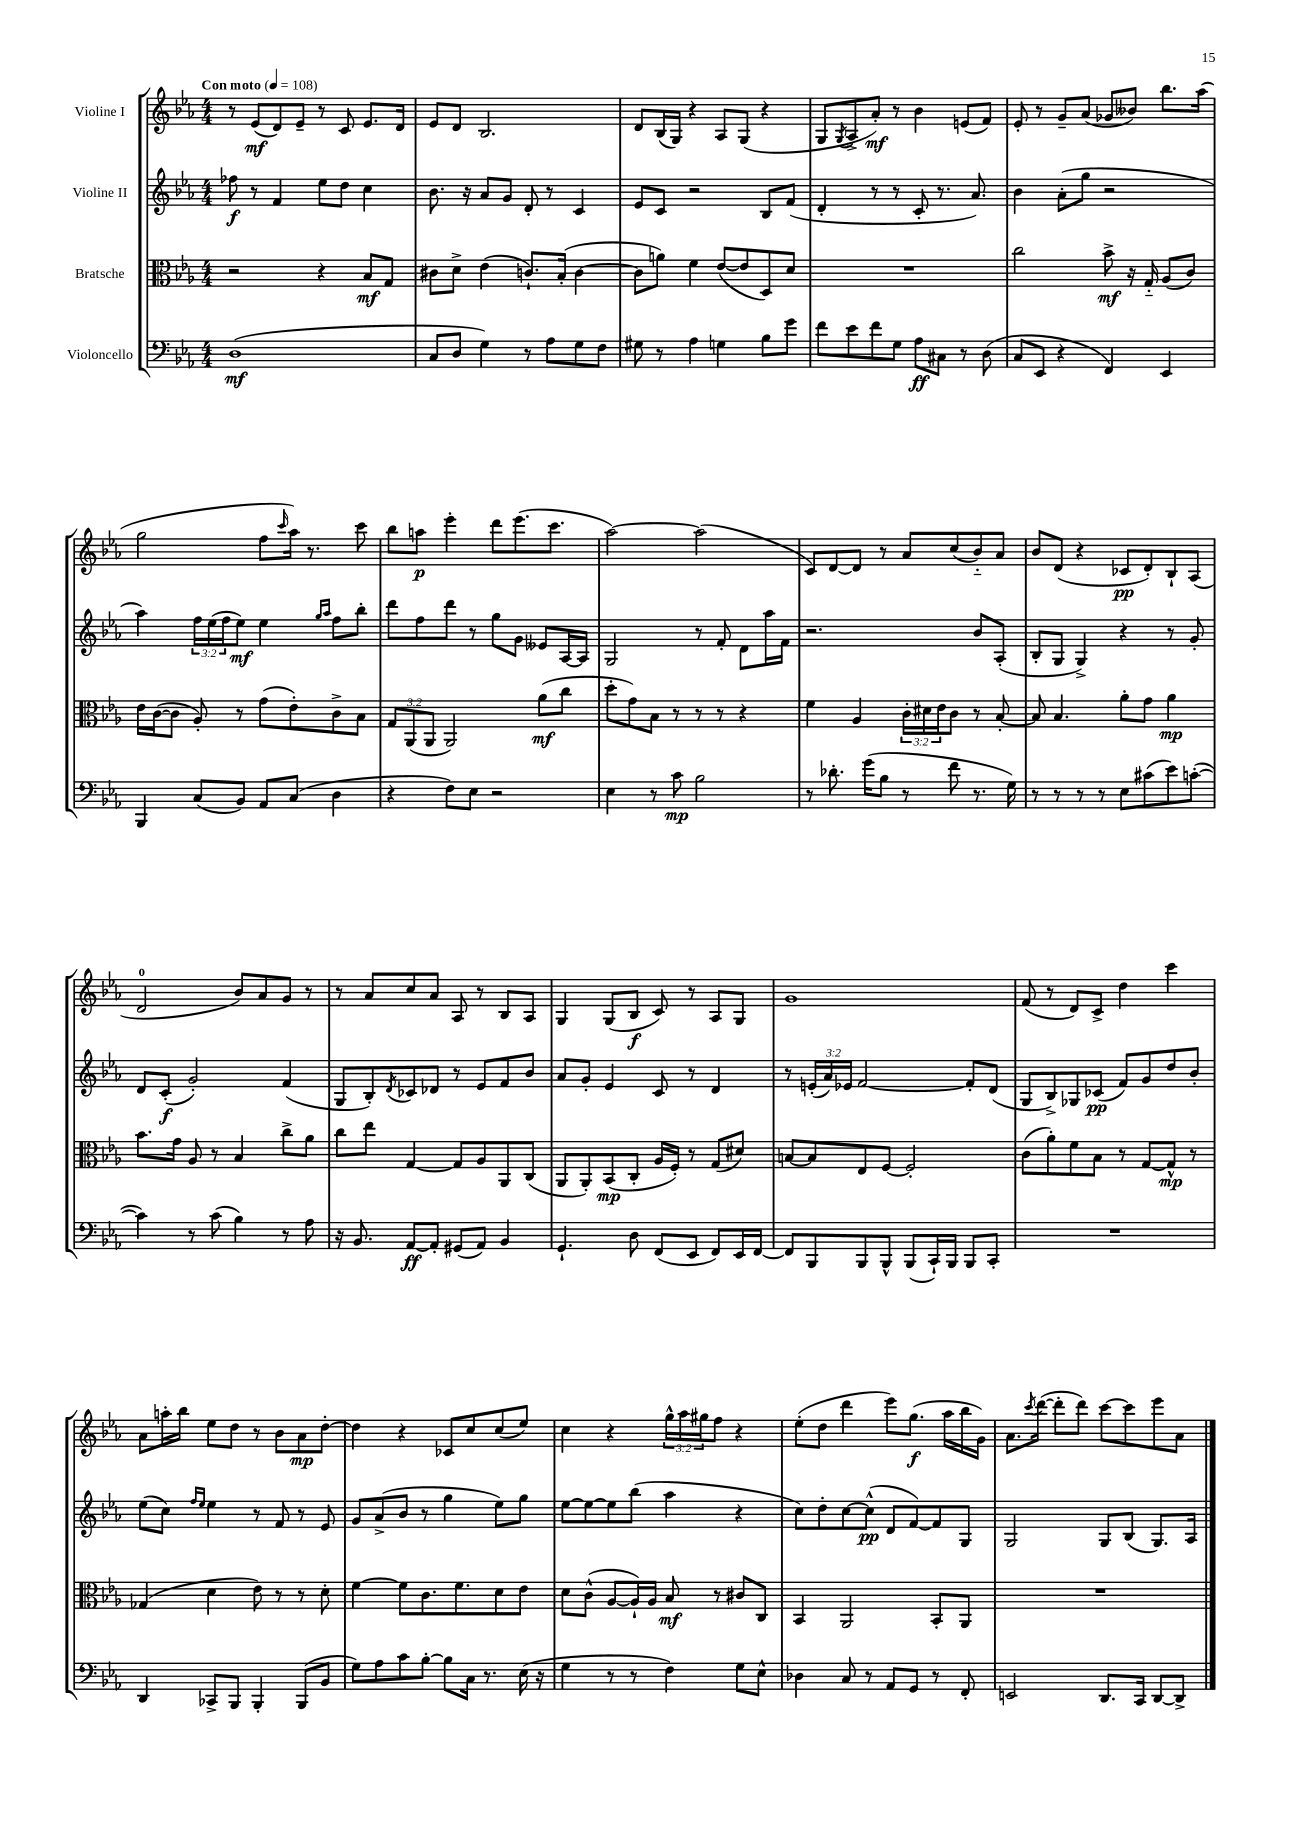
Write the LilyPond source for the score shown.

<<
\new StaffGroup <<
\new Staff = "s0" \with { instrumentName = "Violine I" } {
    \clef treble \key ees \major \numericTimeSignature \time 4/4 \override Staff.TupletNumber.text = #tuplet-number::calc-fraction-text \tempo "Con moto" 4 = 108
    r8 ees'8\mf( d'8) ees'8-- r8 c'8 ees'8. d'16 |
    ees'8 d'8 bes2. |
    d'8 bes16( g16) r4 aes8 g8( r4 |
    g8 \acciaccatura { g8 } aes8-> aes'8-.\mf) r8 bes'4 e'8( f'8) |
    ees'8-. r8 g'8-- aes'8( ges'8 beses'8) bes''8. aes''16( |
    g''2 f''8 \grace { c'''16 } aes''16) r8. c'''8 |
    bes''8 a''8\p ees'''4-. d'''8 ees'''8.( c'''8. |
    aes''2~) aes''2( |
    c'8) d'8~ d'8 r8 aes'8 c''8( bes'8-_) aes'8 |
    bes'8 d'8( r4 ces'8\pp d'8-.) bes8-! aes8( |
    d'2-0 bes'8) aes'8 g'8 r8 |
    r8 aes'8 c''8 aes'8 aes8 r8 bes8 aes8 |
    g4 g8( bes8\f c'8) r8 aes8 g8 |
    g'1 |
    f'8( r8 d'8) c'8-> d''4 c'''4 |
    aes'8 a''16-. bes''16 ees''8 d''8 r8 bes'8 aes'8\mp d''8~-. |
    d''4 r4 ces'8 c''8 c''8( ees''8) |
    c''4 r4 \tuplet 3/2 { g''16-^ aes''16 gis''16 } f''8 r4 |
    ees''8-.( d''8 d'''4 ees'''8) g''8.\f( aes''16 bes''16 g'16) |
    aes'8. \acciaccatura { c'''8 } d'''16~( d'''8-. d'''8) c'''8~ c'''8 ees'''8 aes'8 \bar "|." |
}
\new Staff = "s1" \with { instrumentName = "Violine II" } {
    \clef treble \key ees \major \numericTimeSignature \time 4/4 \override Staff.TupletNumber.text = #tuplet-number::calc-fraction-text
    fes''8\f r8 f'4 ees''8 d''8 c''4 |
    bes'8. r16 aes'8 g'8 d'8-. r8 c'4 |
    ees'8 c'8 r2 bes8 f'8( |
    d'4-. r8 r8 c'8-. r8. aes'8.) |
    bes'4 aes'8-.( g''8 r2 |
    aes''4) \tuplet 3/2 { f''16 ees''16( f''16 } ees''8\mf) ees''4 \grace { g''16 aes''16 } f''8 bes''8-. |
    d'''8 f''8 d'''8 r8 g''8 g'8 eeses'8 aes16~ aes16 |
    g2 r8 f'8-. d'8 aes''16 f'16 |
    r2. bes'8 aes8-.( |
    bes8-. g8 g4->) r4 r8 g'8-. |
    d'8 c'8-.\f( g'2-.) f'4( |
    g8 bes8-.) \acciaccatura { d'8 } ces'8 des'8 r8 ees'8 f'8 bes'8 |
    aes'8 g'8-. ees'4 c'8 r8 d'4 |
    r8 \tuplet 3/2 { e'16-.( aes'16) ees'16 } f'2~ f'8-. d'8( |
    g8 bes8->) ges8 ces'8\pp( f'8) g'8 d''8 bes'8-. |
    ees''8( c''8) \grace { f''16 ees''16 } ees''4 r8 f'8 r8 ees'8 |
    g'8 aes'8->( bes'8 r8 g''4 ees''8) g''8 |
    ees''8~ ees''8~ ees''8 bes''8( aes''4 r4 |
    c''8) d''8-. c''8~ c''8-^\pp( d'8 f'8~) f'8 g8 |
    g2 g8 bes8( g8.) aes16 \bar "|." |
}
\new Staff = "s2" \with { instrumentName = "Bratsche" } {
    \clef alto \key ees \major \numericTimeSignature \time 4/4 \override Staff.TupletNumber.text = #tuplet-number::calc-fraction-text
    r2 r4 bes8\mf g8 |
    cis'8 d'8-> ees'4( c'8.-!) bes16-.( c'4~ |
    c'8 a'8) f'4 ees'8~( ees'8 d8) d'8 |
    R1 |
    c''2 bes'8->\mf r16 g16-_ aes8( c'8) |
    ees'16 c'16~( c'8 aes8-.) r8 g'8( ees'8-.) c'8-> bes8 |
    \tuplet 3/2 { g8 aes,8( aes,8 } aes,2) aes'8\mf( c''8 |
    d''8-. g'8) bes8 r8 r8 r8 r4 |
    f'4 aes4 \tuplet 3/2 { c'16-. dis'16 ees'16 } c'8 r8 bes8~-. |
    bes8 bes4. aes'8-. g'8 aes'4\mp |
    bes'8. g'16 aes8 r8 bes4 c''8-> aes'8 |
    c''8 ees''8 g4~ g8 aes8 aes,8 c8( |
    aes,8 aes,8-.) bes,8\mp( c8-. aes16 f16-.) r8 g8( dis'8) |
    b8~ b8 ees8 f8~ f2-. |
    c'8( aes'8-.) f'8 bes8 r8 g8~ g8-^\mp r8 |
    ges4( d'4 ees'8) r8 r8 d'8-. |
    f'4~ f'8 c'8. f'8. d'8 ees'8 |
    d'8 c'8-^( aes8~ aes16-!) aes16 bes8\mf r8 cis'8 c8 |
    bes,4 aes,2 bes,8-. aes,8 |
    R1 \bar "|." |
}
\new Staff = "s3" \with { instrumentName = "Violoncello" } {
    \clef bass \key ees \major \numericTimeSignature \time 4/4
    d1\mf( |
    c8 d8 g4) r8 aes8 g8 f8 |
    gis8 r8 aes4 g4 bes8 g'8 |
    f'8 ees'8 f'8 g8 aes8\ff cis8 r8 d8( |
    c8 ees,8 r4 f,4) ees,4 |
    bes,,4 c8( bes,8) aes,8 c8( d4 |
    r4 f8) ees8 r2 |
    ees4 r8 c'8\mp bes2 |
    r8 des'8.-. g'16( bes8 r8 f'8 r8. g16) |
    r8 r8 r8 r8 ees8 cis'8( ees'8) c'8~-.( |
    c'4) r8 c'8( bes4) r8 aes8 |
    r16 bes,8. aes,8~\ff aes,8-. gis,8( aes,8) bes,4 |
    g,4.-! d8 f,8( ees,8 f,8) ees,16 f,16~ |
    f,8 bes,,8 bes,,8 bes,,8-^ bes,,8( c,16-!) bes,,16 bes,,8 c,8-. |
    R1 |
    d,4 ces,8-> bes,,8 bes,,4-. bes,,8( bes,8 |
    g8) aes8 c'8 bes8~-. bes8 c16 r8. ees16( r16 |
    g4 r8 r8 f4) g8 ees8-^ |
    des4 c8 r8 aes,8 g,8 r8 f,8-. |
    e,2 d,8. c,16 d,8~ d,8-> \bar "|." |
}
>>
>>
\layout { \context { \Score \remove "Bar_number_engraver" } }
